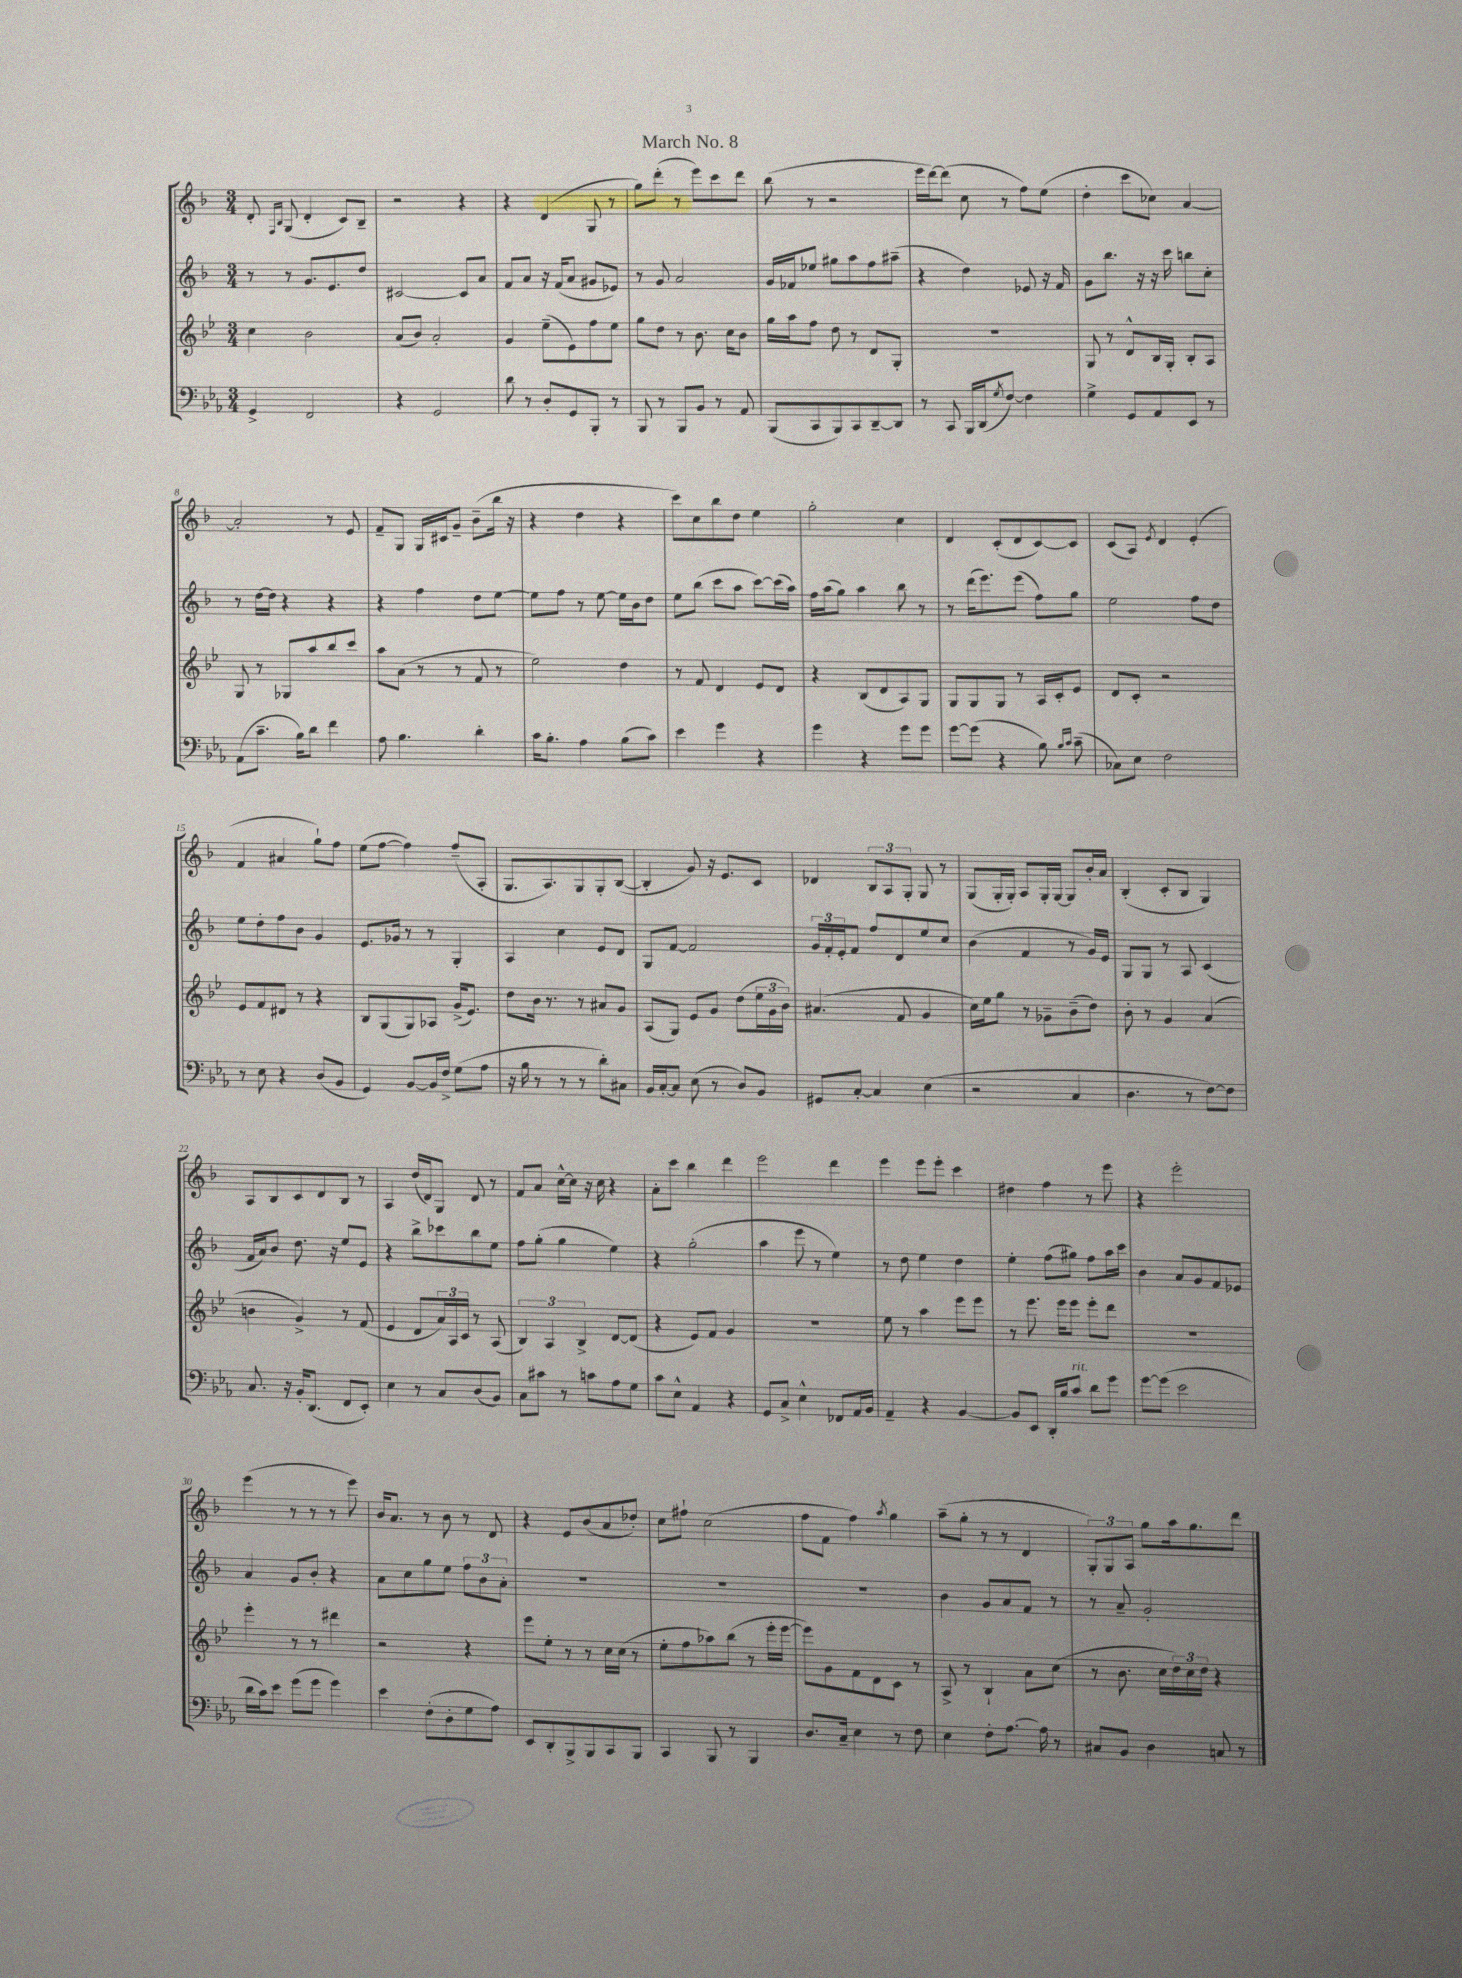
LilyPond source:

\header { title = "March No. 8" }
<<
\new StaffGroup <<
\new Staff = "s0" {
    \clef treble \key f \major \numericTimeSignature \time 3/4
    d'8-. \grace { f16 bes16 } g8( d'4-. c'8) bes8-- |
    r2 r4 |
    r4 d'4( g8 r8 |
    g''8) d'''8-.( r8 e'''8) c'''8 d'''8 |
    bes''8( r8 r2 |
    e'''16 d'''16~) d'''8( c''8 r8 f''8) e''8( |
    d''4-. c'''8 ces''8) a'4~ |
    a'2-. r8 e'8 |
    f'8-- g8 g16 cis'16 g'8-- bes'8--( bes''16 r16 |
    r4 d''4 r4 |
    c'''8) c''8 bes''8 d''8 e''4 |
    g''2-. c''4 |
    d'4 c'8-.( d'8 c'8~) c'8 |
    c'8( a8) \acciaccatura { e'8 } d'4 e'4-.( |
    f'4 ais'4 g''8-!) f''8 |
    e''8( f''8~ f''4) f''8--( a8-. |
    g8. a8.) g8 g8-. bes8~( |
    bes4-. g'8) r16 e'8. c'8 |
    des'4 \tuplet 3/2 { bes8 a8 g8-. } g8 r8 |
    g8( g16-. g16-.) a8 g16-. g16~ g8 bes'16-. a'16 |
    bes4-.( c'8-. bes8 g4) |
    a8 bes8 c'8 d'8 bes8 r8 |
    a4 d''16( d'16) g8 d'8 r8 |
    f'8 a'8 c''16~-^ c''16 r16 c''16 r4 |
    a'8-. c'''8 bes''4 d'''4 |
    e'''2 d'''4 |
    e'''4 e'''8 e'''8-. c'''4 |
    dis''4 f''4 r8 e'''8 |
    r4 e'''2-. |
    e'''4( r8 r8 r8 e'''8) |
    bes'16 a'8. r8 bes'8 r8 d'8 |
    r4 e'8 bes'8( a'8 des''8-.) |
    c''8 fis''8-! c''2( |
    f''8 f'8 f''4) \acciaccatura { a''8 } g''4 |
    a''8--( g''8-. r8 r8 d'4 |
    \tuplet 3/2 { g8-.) g8 a8 } g''8 a''16 g''8. d'''8 \bar "|." |
}
\new Staff = "s1" {
    \clef treble \key f \major \numericTimeSignature \time 3/4
    r8 r8 g'8. e'8. d''8 |
    cis'2~ cis'8 a'8 |
    f'8 a'8 r16 f'16( a'8 gis'8 ees'8) |
    r8 g'8 a'2 |
    g'16 fes'16 ees''8 gis''8 a''8 f''8 ais''8--( |
    r4 d''4) ees'8 r16 f'16 |
    g'8 bes''8. r16 r16 c'''16 b''8 c''8-. |
    r8 d''16~ d''16 r4 r4 |
    r4 f''4 d''8 e''8~ |
    e''8 f''8 r8 e''8~ e''16 bes'16 d''8 |
    e''8 bes''8( c'''8 a''8 c'''8~) c'''16( a''16) |
    f''16 a''16( g''8) a''4 bes''8 r8 |
    r8 d'''16( e'''8.) e'''8( f''8) g''8 |
    e''2 f''8 d''8 |
    e''8 d''8-. f''8 bes'8 g'4 |
    e'8. ges'16 r8 r8 g4-. |
    a4 c''4 e'8 d'8 |
    g8 f'8~ f'2 |
    \tuplet 3/2 { g'16 f'16-. e'16-. } f'8 f''8 d'8 e''8 c''8 |
    bes'4( f'4 r8 g'16) e'16 |
    g8 g8 r8 a8 c'4( |
    f'16 a'16) bes'8 d''8. r16 e''8 e'8 |
    r4 bes''8-> ces'''8 bes''8 e''8 |
    f''8 g''8-.( g''4 e''4) |
    r4 g''2-.( |
    a''4 e'''8 r8 e''4) |
    r8 d''8 e''4 d''4 |
    e''4-. f''8( gis''8) f''8 a''16 c'''16 |
    bes'4 a'8 g'8 f'8 ees'8 |
    a'4 g'8 bes'8-. r4 |
    a'8 c''8 g''8 e''8 \tuplet 3/2 { f''8 bes'8 a'8-. } |
    R2. |
    R2. |
    R2. |
    bes'4 g'8 a'8 f'8 r8 |
    r8 a'8-- g'2-. \bar "|." |
}
\new Staff = "s2" {
    \clef treble \key bes \major \numericTimeSignature \time 3/4
    c''4 bes'2 |
    a'8( bes'8) a'2-. |
    g'4 ees''8--( ees'8) f''8 ees''8 |
    g''8 d''8 r8 bes'8. c''16 bes'8 |
    g''16 a''16 f''8 d''8 r8 d'8 g8-. |
    R2. |
    g8 r8 d'8-^ bes16 g16-. bes8-. a8 |
    g8 r8 ges8 a''8 bes''8 c'''8 |
    a''8 a'8( r8 r8 f'8 r8 |
    ees''2) d''4 |
    r8 f'8 d'4 ees'8 d'8 |
    r4 bes8( d'8 a8) g8 |
    g8 g8 g8 r8 a16 c'16-. ees'8 |
    d'8 c'8-. r2 |
    ees'8 f'8 dis'8 r8 r4 |
    bes8 g8( g8) aes8 g'16->( ees'8.) |
    d''8 bes'16 r8. r8 ais'8 g'8 |
    a8( g8) ees'8 g'8 d''8( \tuplet 3/2 { ees''16 g'16 bes'16) } |
    ais'4.( f'8 g'4 |
    c''16) ees''16 g''8 r8 ges'8-- bes'8--( d''8) |
    bes'8-. r8 g'4 a'4( |
    b'4 g'4->) r8 f'8( |
    ees'4 d'8 \tuplet 3/2 { a'16) a16 c'16 } r8 a8( |
    \tuplet 3/2 { bes4) a4 bes4-> } d'8~ d'8( |
    r4 ees'8) f'8 g'4 |
    R2. |
    ees''8 r8 a''4 ees'''8 ees'''8 |
    r8 ees'''8. ees'''16 ees'''8 ees'''8-. d'''8 |
    R2. |
    ees'''4-. r8 r8 dis'''4 |
    r2 r4 |
    ees'''8 ees''8-. r8 r8 c''16 c''16( r8 |
    ees''8-. f''8 aes''8) bes''8( r8 ees'''16-. ees'''16~ |
    ees'''8) g'8 f'8 d'8 c'8 r8 |
    a8-> r8 bes4-! a'8 c''8( |
    r8 bes'8. c''16 \tuplet 3/2 { d''16) c''16 d''16 } r4 \bar "|." |
}
\new Staff = "s3" {
    \clef bass \key ees \major \numericTimeSignature \time 3/4
    g,4-> f,2 |
    r4 g,2 |
    d'8 r8 d8-. g,8 bes,,8-. r8 |
    bes,,8 r8 bes,,8 bes,8 r8 aes,8 |
    bes,,8( c,8 bes,,8) c,8 d,8~-- d,8 |
    r8 c,8 bes,,16 d,16( \acciaccatura { g8 } f8~) f4 |
    g4-> g,8 aes,8 ees,8 r8 |
    aes,8( c'8.-- bes16) d'8 f'4 |
    aes8 bes4. d'4-. |
    c'16 bes8.-. aes4 bes8( c'8) |
    ees'4 g'4 r4 |
    g'4 r4 g'8 g'8 |
    g'8~ g'8( r4 bes8) \grace { bes16 c'16 } c'8--( |
    ces8) ees8 f2 |
    r8 ees8 r4 d8( bes,8 |
    g,4) bes,8~ bes,16 f16-> g8( aes8 |
    r16 bes16 r8 r8 r8 d'8-.) cis8 |
    bes,16 c16~-. c8 ees8( r8 d8) bes,8 |
    gis,8 c8~-. c4 ees4( |
    r2 c4 |
    d4. r8 f8~) f8 |
    c8. r16 bes,16-. d,8.( f,8 ees,8-.) |
    ees4 r8 c8 d8( bes,8) |
    c8 cis'8 r8 c'8 aes8 g8 |
    c'8 ees8-^ aes,4 r4 |
    g,8 c8-> ees4-^ fes,8 aes,16 bes,16 |
    aes,4-- r4 bes,4~ |
    bes,8 ees,8 d,16-. bes16 c'8^\markup { \italic "rit." } d'8 g'8 |
    g'8~ g'8( ees'2 |
    d'16 c'16) ees'8 g'8( g'8 g'4) |
    ees'4 f8-.( d8-. g8 aes8) |
    ees,8 d,8-. bes,,8-> bes,,8 c,8 bes,,8 |
    c,4 bes,,8 r8 bes,,4 |
    d8. c16-- ees4 r8 f8 |
    ees4 f8-. aes8.~ aes16 r8 |
    cis8 bes,8 d4 c8 r8 \bar "|." |
}
>>
>>
